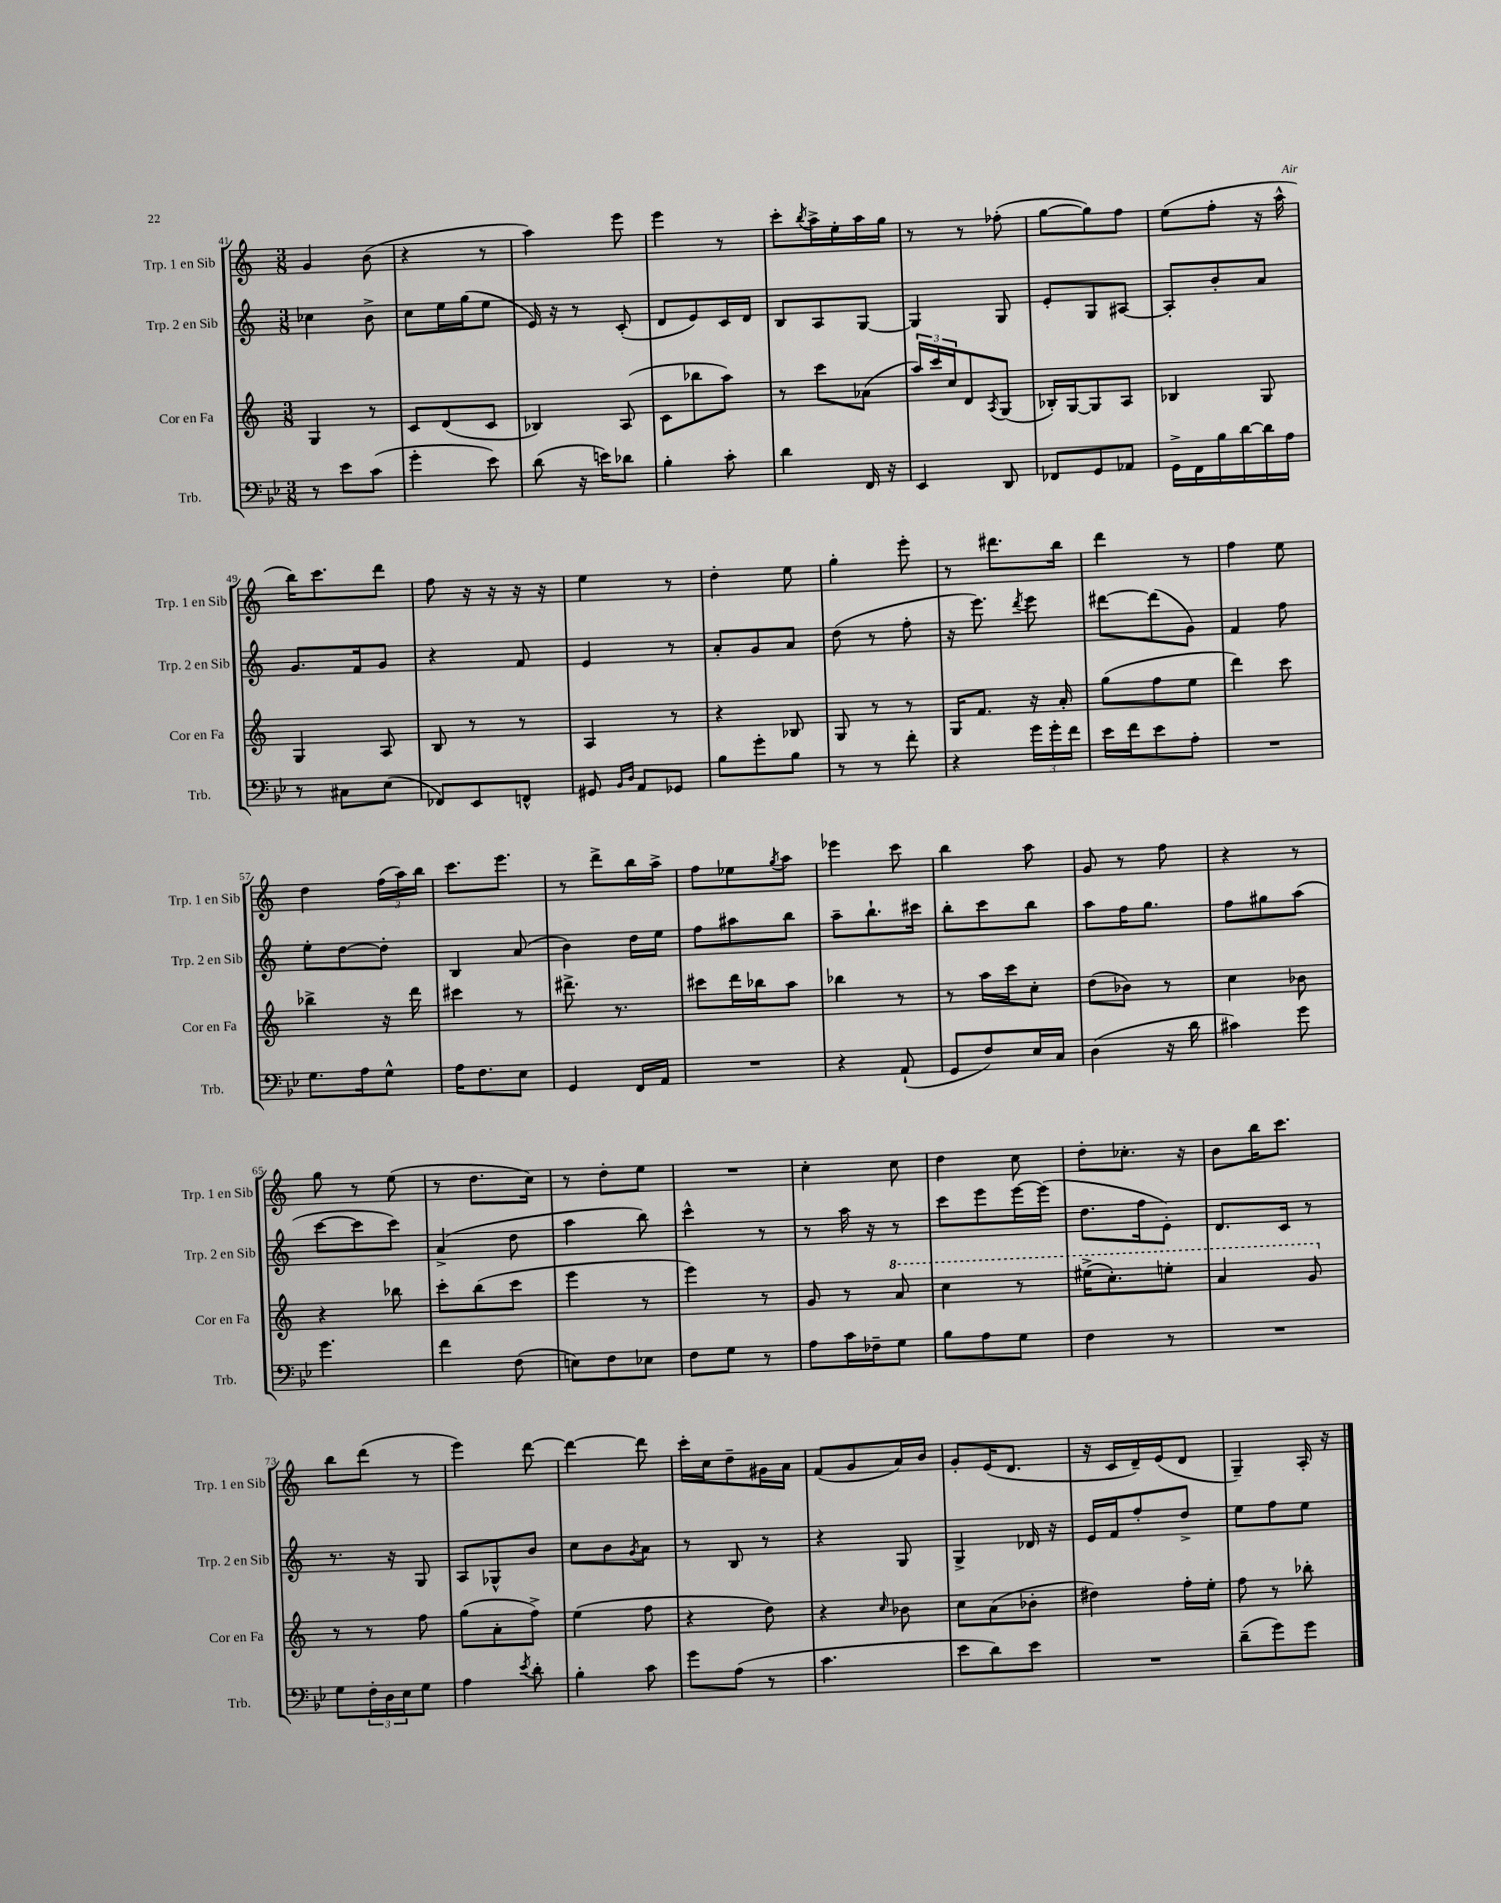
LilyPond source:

<<
\new StaffGroup <<
\new Staff = "s0" \with { instrumentName = "Trp. 1 en Sib" shortInstrumentName = "Trp. 1 en Sib" } {
    \clef treble \key c \major \numericTimeSignature \time 3/8
    g'4 b'8( |
    r4 r8 |
    a''4) e'''8 |
    e'''4 r8 |
    c'''8-. \acciaccatura { b''8 } a''16-> e''16-. a''16 g''16 |
    r8 r8 fes''8-.( |
    g''8~ g''8) f''8 |
    e''8( f''8-. r16 a''16-^ |
    b''16) c'''8. d'''8 |
    f''8 r16 r16 r16 r16 |
    e''4 r8 |
    d''4-. e''8 |
    g''4-. e'''8-. |
    r8 dis'''8. b''16 |
    d'''4 r8 |
    f''4 e''8 |
    d''4 \tuplet 3/2 { f''16( a''16) b''16 } |
    c'''8. e'''8. |
    r8 d'''8-> b''16 a''16-> |
    f''8 ees''8 \acciaccatura { g''8 } a''8 |
    ees'''4 c'''8 |
    b''4 a''8 |
    g'8 r8 f''8 |
    r4 r8 |
    g''8 r8 e''8( |
    r8 d''8. c''16) |
    r8 d''8-. e''8 |
    R4. |
    c''4-. c''8 |
    d''4 c''8 |
    d''8-. ces''8.-. r16 |
    b'8 b''16 c'''8. |
    b''8 d'''8( r8 |
    e'''4) d'''8~ |
    d'''4~ d'''8 |
    c'''16-. c''16 d''8-- gis'16 a'16 |
    f'8( g'8 a'16) b'16 |
    g'8-. e'16( d'8. |
    r16 c'16 d'16--) e'16( d'8 |
    g4--) a16-. r16 \bar "|." |
}
\new Staff = "s1" \with { instrumentName = "Trp. 2 en Sib" shortInstrumentName = "Trp. 2 en Sib" } {
    \clef treble \key c \major \numericTimeSignature \time 3/8
    ces''4 b'8-> |
    c''8 e''16 g''16( e''8 |
    e'16) r16 r8 c'8-.( |
    d'8 e'8) c'16 d'16 |
    b8 a8 g8~ |
    g4 g8 |
    e'8-. g8 ais8~ |
    ais8-. b'8-. a'8 |
    g'8. f'16 g'8 |
    r4 f'8 |
    e'4 r8 |
    a'8-. g'8 a'8 |
    d''8( r8 f''8-. |
    r16 e'''8.) \acciaccatura { d'''8 } e'''8 |
    dis'''8~ dis'''8( g'8) |
    f'4 f''8 |
    e''8-. d''8~ d''8-. |
    b4 a'8( |
    b'4) d''16 e''16 |
    f''8 ais''8 b''8 |
    a''8-- b''8.-! cis'''16 |
    b''8-. c'''8 b''8 |
    a''8 f''16 g''8. |
    f''8 gis''8 a''8( |
    c'''8~ c'''8 c'''8) |
    a'4->( d''8 |
    a''4 b''8) |
    c'''4-^ r8 |
    r8 a''16 r16 r8 |
    c'''8 e'''8 e'''16~ e'''16( |
    d''8. f''16 e'8-.) |
    d'8. c'16 r8 |
    r8. r16 g8 |
    a8 ges8-^ b'8 |
    c''8 b'8 \acciaccatura { g'8 } a'8 |
    r8 b8 r8 |
    r4 g8 |
    g4-> des'16 r16 |
    e'16 f'16 f''8-. d''8-> |
    e''8 f''8 e''8 \bar "|." |
}
\new Staff = "s2" \with { instrumentName = "Cor en Fa" shortInstrumentName = "Cor en Fa" } {
    \clef treble \key c \major \numericTimeSignature \time 3/8
    g4 r8 |
    c'8 d'8( c'8 |
    bes4) a8( |
    c'8 bes''8 a''8) |
    r8 c'''8 aes'8( |
    \tuplet 3/2 { a''16) c'''16 c''16 } d'8 \acciaccatura { a8 } g8( |
    bes16-.) g16~ g8 a8 |
    bes4 g8 |
    g4 a8 |
    b8 r8 r8 |
    a4 r8 |
    r4 bes8 |
    g8 r8 r8 |
    g16 f'8. r16 a'16-. |
    g''8( f''8 e''8 |
    d'''4) c'''8 |
    bes''4-> r16 d'''16 |
    cis'''4 r8 |
    dis'''8.-> r8. |
    cis'''8 d'''16 bes''16 a''8 |
    bes''4 r8 |
    r8 a''16 c'''16 c''8-. |
    d''8( bes'8) r8 |
    c''4 bes'8 |
    r4 bes''8 |
    c'''8-. b''8( c'''8 |
    e'''4 r8 |
    e'''4) r8 |
    g'8 r8 \ottava #1 a''8 |
    c'''4 r8 |
    eis'''16->( c'''8.-.) e'''8-. |
    a''4 g''8 \ottava #0 |
    r8 r8 f''8 |
    g''8( a'8-. f''8->) |
    e''4( f''8 |
    r4 d''8) |
    r4 \grace { c''16 } bes'8 |
    c''8 a'8( bes'8-. |
    dis''4) f''16-. e''16-. |
    f''8 r8 bes''8-. \bar "|." |
}
\new Staff = "s3" \with { instrumentName = "Trb." shortInstrumentName = "Trb." } {
    \clef bass \key bes \major \numericTimeSignature \time 3/8
    r8 ees'8 c'8( |
    g'4-. ees'8) |
    d'8( r16 e'16) des'8 |
    bes4-. c'8-. |
    d'4 f,16 r16 |
    ees,4 d,8 |
    fes,8 g,8 aes,8 |
    g,16-> f,16 bes16 d'16~ d'16 a16 |
    r8 cis8 ees8( |
    fes,8) ees,8 f,8-^ |
    gis,8 \grace { bes,16 d16 } a,8 ges,8 |
    bes8 g'8-. bes8 |
    r8 r8 f'8-. |
    r4 \tuplet 3/2 { g'16 g'16-. f'16 } |
    ees'16 f'16 ees'8 a8-. |
    R4. |
    g8. a16 g8-^ |
    a16 f8. ees8 |
    g,4 f,16 a,16 |
    R4. |
    r4 a,8-!( |
    g,8 f8) ees16 c16 |
    d4( r16 d'16 |
    cis'4) g'8 |
    g'4. |
    f'4 f8( |
    e8) f8 ees8 |
    f8 g8 r8 |
    a8 c'16 fes16-- g8 |
    bes8 a8 g8 |
    f4 r8 |
    R4. |
    g8 \tuplet 3/2 { f16-. d16 ees16 } g8 |
    a4 \acciaccatura { ees'8 } d'8-. |
    bes4-. c'8 |
    g'8 a8( r8 |
    c'4. |
    ees'8 d'8) ees'8 |
    R4. |
    d'8--( g'8) g'8 \bar "|." |
}
>>
>>
\layout { \context { \Score currentBarNumber = #41 } }
